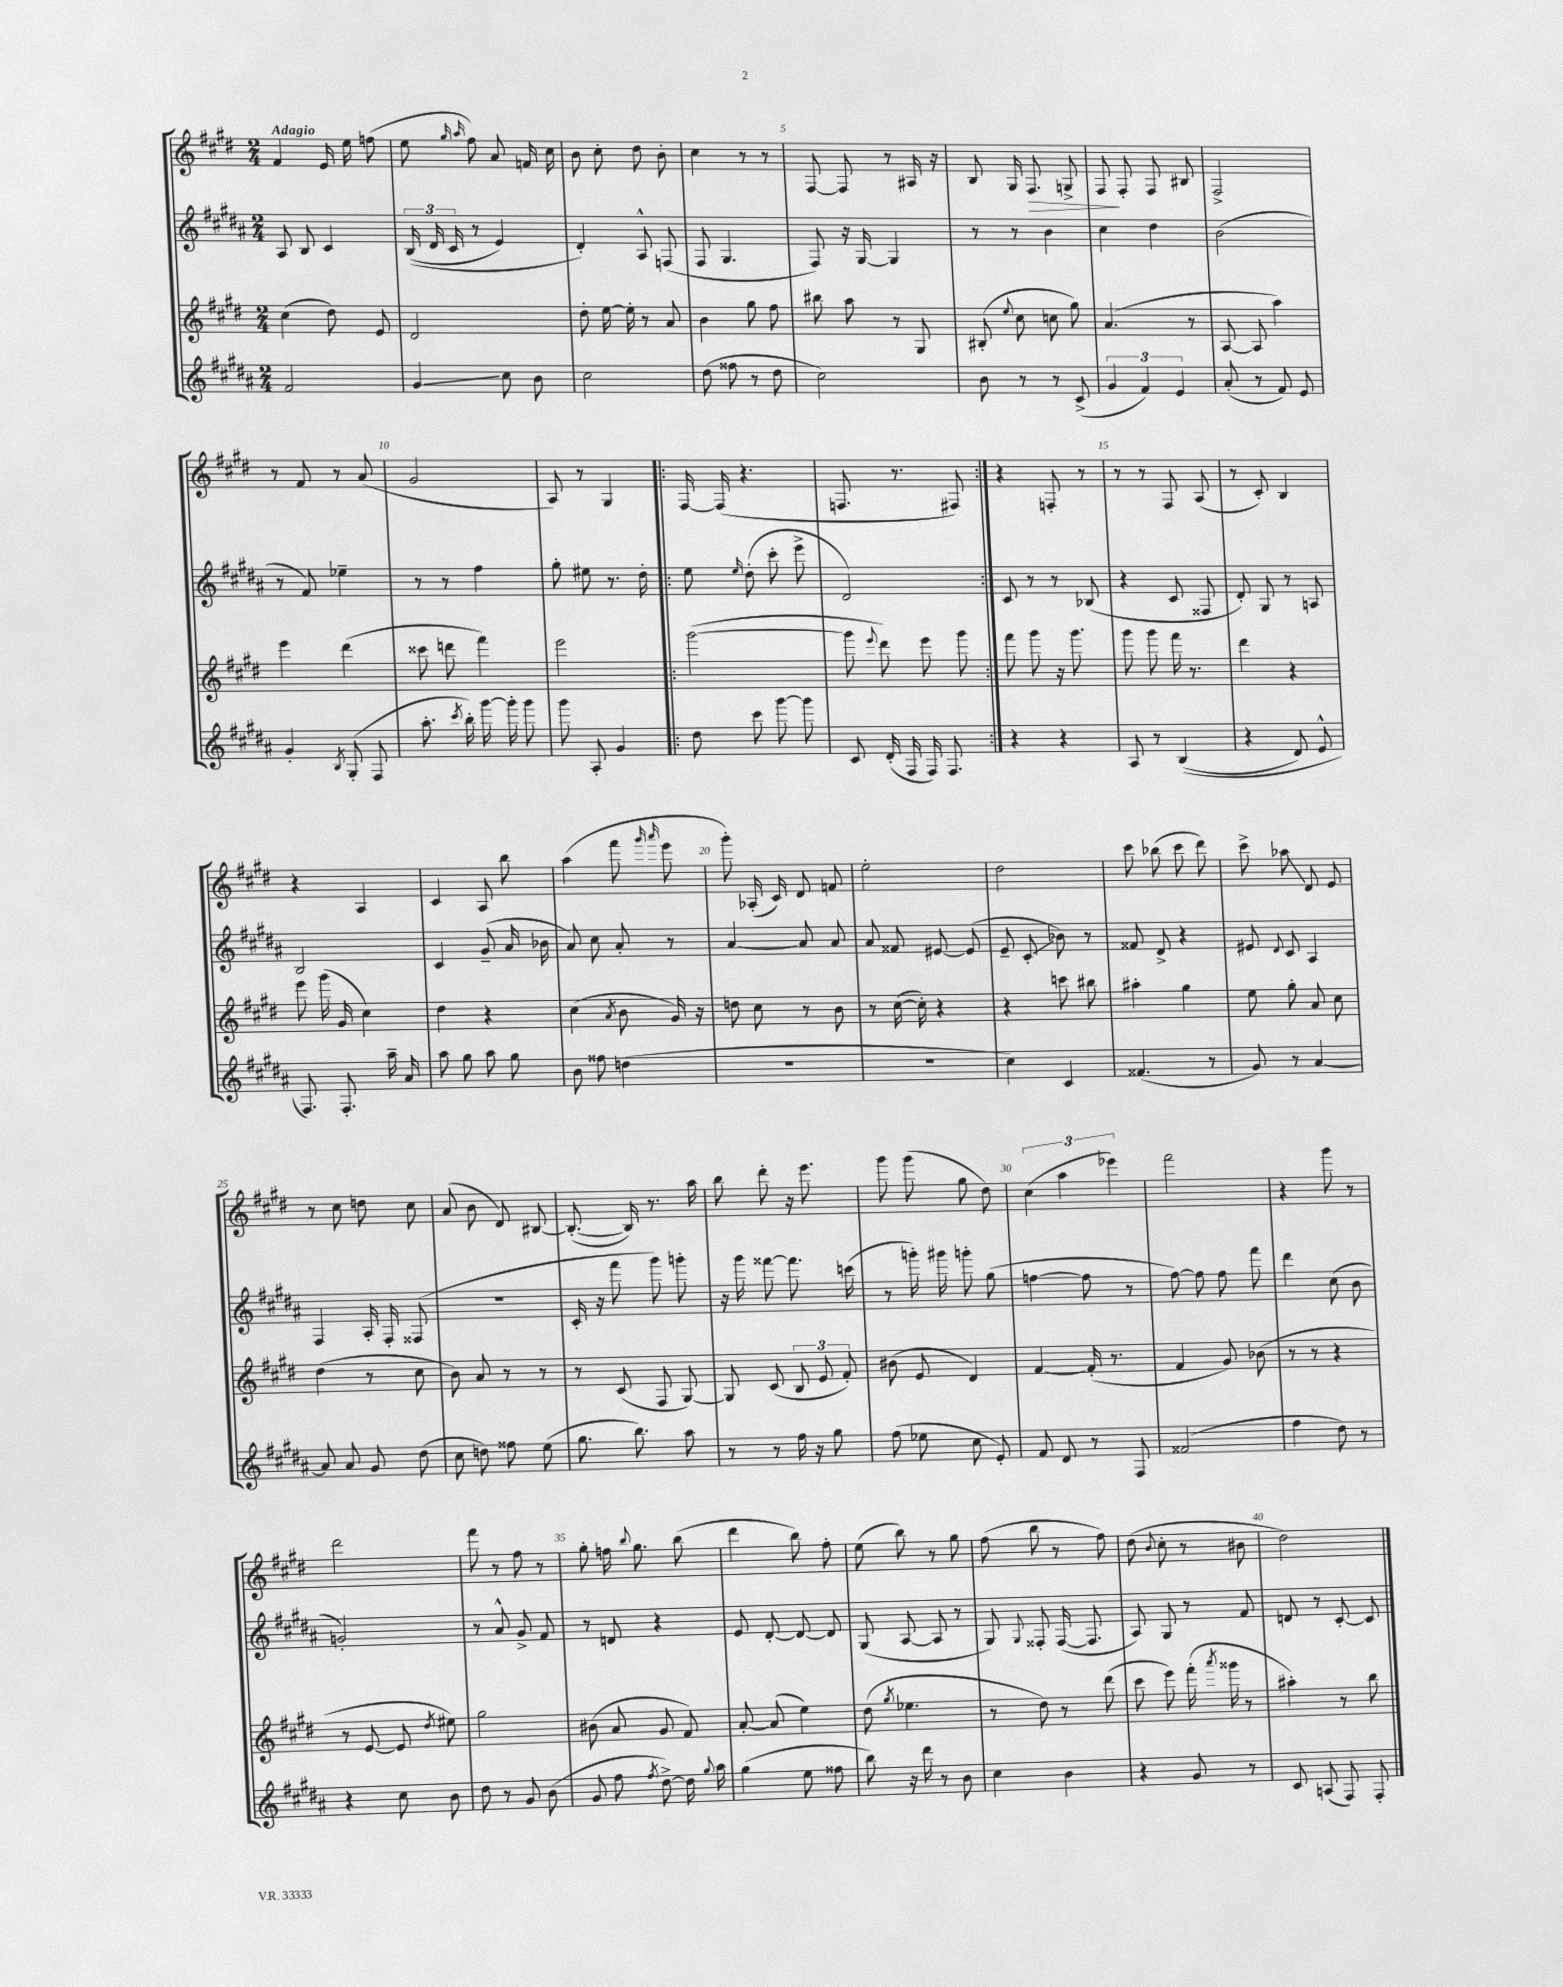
<<
\new StaffGroup <<
\new Staff = "s0" {
    \clef treble \key e \major \numericTimeSignature \time 2/4 \tempo "Adagio"
    \autoBeamOff fis'4 e'16 e''16 f''8( |
    e''8 \grace { gis''16 a''16 } fis''8) a'8 f'16 cis''16 |
    b'8 cis''8-. dis''8 b'8-. |
    cis''4 r8 r8 |
    fis8~ fis8 r8 ais16 r16 |
    b8 gis16 fis8.\> g8-> |
    fis8\! fis8-. fis8 bis8 |
    fis2-> |
    r8 fis'8 r8 a'8( |
    gis'2 |
    a8) r8 gis4 |
    \repeat volta 2 { fis16~ fis16( r4. |
    f8. r8. fis8) | }
    r4 f8-. r8 |
    r8 r8 fis8 a8( |
    r8 cis'8-.) b4 |
    r4 a4 |
    cis'4 a8 b''8 |
    a''4( fis'''8 \grace { gis'''16 a'''16 } e'''8 |
    gis'''8-.) aes16-.( cis'16) dis'8 f'8 |
    e''2-. |
    dis''2 |
    cis'''8 bes''8( cis'''8 dis'''8) |
    cis'''8-> aes''8\glissando dis'8 e'8 |
    r8 cis''8 d''8 cis''8 |
    a'8( b'8 dis'8) bis8~ |
    bis8.~-.( bis16) r8. a''16 |
    b''8 dis'''8-. r16 e'''8. |
    gis'''8 gis'''8( gis''8 dis''8) |
    \tuplet 3/2 { cis''4( a''4 ees'''4) } |
    fis'''2 |
    r4 gis'''8 r8 |
    dis'''2 |
    fis'''8 r8 fis''8 r8 |
    gis''8-. f''16 \appoggiatura { b''8 } gis''8. b''8( |
    dis'''4 b''8) fis''8-. |
    e''8( b''8) r8 gis''8 |
    fis''8( b''8 r8 fis''8) |
    dis''8( \appoggiatura { b'8 } cis''8-. r8 bis'8 |
    dis''2) \bar "|." |
}
\new Staff = "s1" {
    \clef treble \key b \major \numericTimeSignature \time 2/4
    \autoBeamOff ais8 b8 cis'4 |
    \tuplet 3/2 { b16(\( dis'16 cis'16 } r8 e'4) |
    dis'4-.\) ais8-^ f8( |
    fis8 gis4. |
    fis8) r16 gis16~ gis4 |
    r8 r8 b'4 |
    cis''4 dis''4 |
    b'2( |
    r8 fis'8) ees''4-- |
    r8 r8 fis''4 |
    gis''8-. eis''8 r8. dis''16-. |
    \repeat volta 2 { e''8 \grace { e''16 } dis''8-.( cis'''8-. e'''8-> |
    dis'2) | }
    cis'8 r8 r8 bes8( |
    r4 cis'8 fisis8 |
    dis'8-.) gis8 r8 a8 |
    b2 |
    cis'4 gis'8--( ais'16 bes'16 |
    ais'8) cis''8 ais'8-. r8 |
    ais'4~ ais'8 ais'8 |
    ais'8 fisis'8 eis'8~ eis'8( |
    e'8-- cis'8-.\glissando bes'8) r8 |
    fisis'8 dis'8-> r4 |
    eis'8 \appoggiatura { dis'8 } cis'8 ais4 |
    fis4 ais16-. fis16-. fisis8( |
    R2 |
    cis'16-. r16 fis'''8 gis'''8) g'''8-. |
    r16 gis'''16 fisis'''8~ fisis'''8. c'''16( |
    r8 g'''16-.) gis'''16 g'''8-. gis''8( |
    f''4~ f''8 r8 |
    fis''8~) fis''8 fis''8 fis'''8 |
    dis'''4 cis''8( b'8 |
    g'2-.) |
    r8 ais'8-^ gis'8-> fis'8 |
    r8 d'8 r4 |
    e'8 dis'8~-. dis'8~ dis'8 |
    gis8( ais8~ ais8 r8 |
    gis8) \appoggiatura { gis8 } fisis8-. fisis16~( fisis8. |
    ais8) gis8 r8 fis'8 |
    d'8 r8 cis'8~-. cis'8 \bar "|." |
}
\new Staff = "s2" {
    \clef treble \key e \major \numericTimeSignature \time 2/4
    \autoBeamOff cis''4( dis''8) e'8 |
    dis'2 |
    dis''8-. e''16~ e''16-. r8 a'8 |
    b'4 gis''8 fis''8 |
    bis''8 a''8 r8 gis8 |
    bis8-.( \appoggiatura { e''8 } cis''8 c''8 gis''8) |
    a'4.( r8 |
    a8~ a8 a''4) |
    e'''4 dis'''4( |
    cisis'''8 d'''8 fis'''4) |
    e'''2 |
    \repeat volta 2 { gis'''2~( |
    gis'''8 \appoggiatura { e'''8 } dis'''8) e'''8 gis'''8 | }
    fis'''8 gis'''8 r16 gis'''8. |
    gis'''8 gis'''8 fis'''16 r8. |
    dis'''4 r4 |
    e'''8 gis'''16( gis'16 cis''4) |
    dis''4 r4 |
    cis''4( \acciaccatura { a'8 } b'8 gis'16) r16 |
    d''8 cis''8 r8 b'8 |
    r8 cis''16~( cis''16-.) r4 |
    r4 c'''8 bis''8 |
    ais''4-. gis''4 |
    e''8 gis''8-. a'8 cis''8 |
    dis''4( r8 cis''8 |
    b'8) a'8 r8 r8 |
    r8 cis'8( fis8 gis8~) |
    gis8 cis'8( \tuplet 3/2 { b8 e'8 fis'8-.) } |
    bis'8( e'8 dis'4) |
    fis'4~ fis'16-.( r8. |
    fis'4 gis'8) bes'8( |
    r8 r8 r4 |
    r8 e'8~ e'8 \acciaccatura { dis''8 } eis''8) |
    gis''2 |
    bis'8( a'8 gis'8 fis'8) |
    a'8~-. a'8( e''4) |
    dis''8( \acciaccatura { gis''8 } ees''4. |
    r8 dis''8) r8 dis'''8( |
    cis'''8 e'''8) fis'''16-.( \acciaccatura { a'''8 } gisis'''16 r8 |
    ais''4-.) r8 b''8 \bar "|." |
}
\new Staff = "s3" {
    \clef treble \key b \major \numericTimeSignature \time 2/4
    \autoBeamOff fis'2 |
    gis'4\glissando cis''8 b'8 |
    cis''2 |
    dis''8( fisis''8 r8 dis''8 |
    cis''2) |
    b'8 r8 r8 cis'8->( |
    \tuplet 3/2 { gis'4 fis'4) e'4 } |
    ais'8-.( r8 fis'8) e'8 |
    gis'4-. \acciaccatura { b8 } gis8-.( fis8 |
    ais''8.-. \acciaccatura { cis'''8 } b''16-.) gis'''16~ gis'''16-. gis'''8 |
    gis'''8 ais8-. gis'4 |
    \repeat volta 2 { dis''8 cis'''8 gis'''8~ gis'''8 |
    cis'8 dis'16-.( fis16 fis16) fis8. | }
    r4 r4 |
    ais8 r8 b4(\( |
    r4 dis'8) e'8-^ |
    fis8.\) fis8.-. ais''16-- ais'16 |
    ais''8 gis''8 ais''8 gis''8 |
    b'8 fisis''8 d''4( |
    R2 |
    R2 |
    cis''4) cis'4 |
    fisis'4.( r8 |
    gis'8) r8 ais'4~ |
    ais'8 ais'8 gis'8 dis''8( |
    cis''8 d''8) fisis''8 e''8( |
    gis''8. b''8.) ais''8 |
    r8 r8 fis''16 r16 gis''8 |
    fis''8( ees''8 cis''8 e'8-.) |
    fis'8 dis'8 r8 fis8 |
    fisis'2( |
    fis''4 dis''8) r8 |
    r4 cis''8 b'8 |
    dis''8 r8 gis'8 b'8( |
    gis'8 fis''8 \acciaccatura { fis''8 } dis''8~->) dis''16 \appoggiatura { gis''8 } ais''16 |
    gis''4( e''8 fisis''8 |
    b''8) r16 dis'''16 r8 b'8 |
    cis''4 b'4 |
    r4 gis'8 r8 |
    cis'8 a8( fis8) fis8-. \bar "|." |
}
>>
>>
\layout { \context { \Score \override BarNumber.break-visibility = ##(#f #t #t) barNumberVisibility = #(every-nth-bar-number-visible 5) } }
